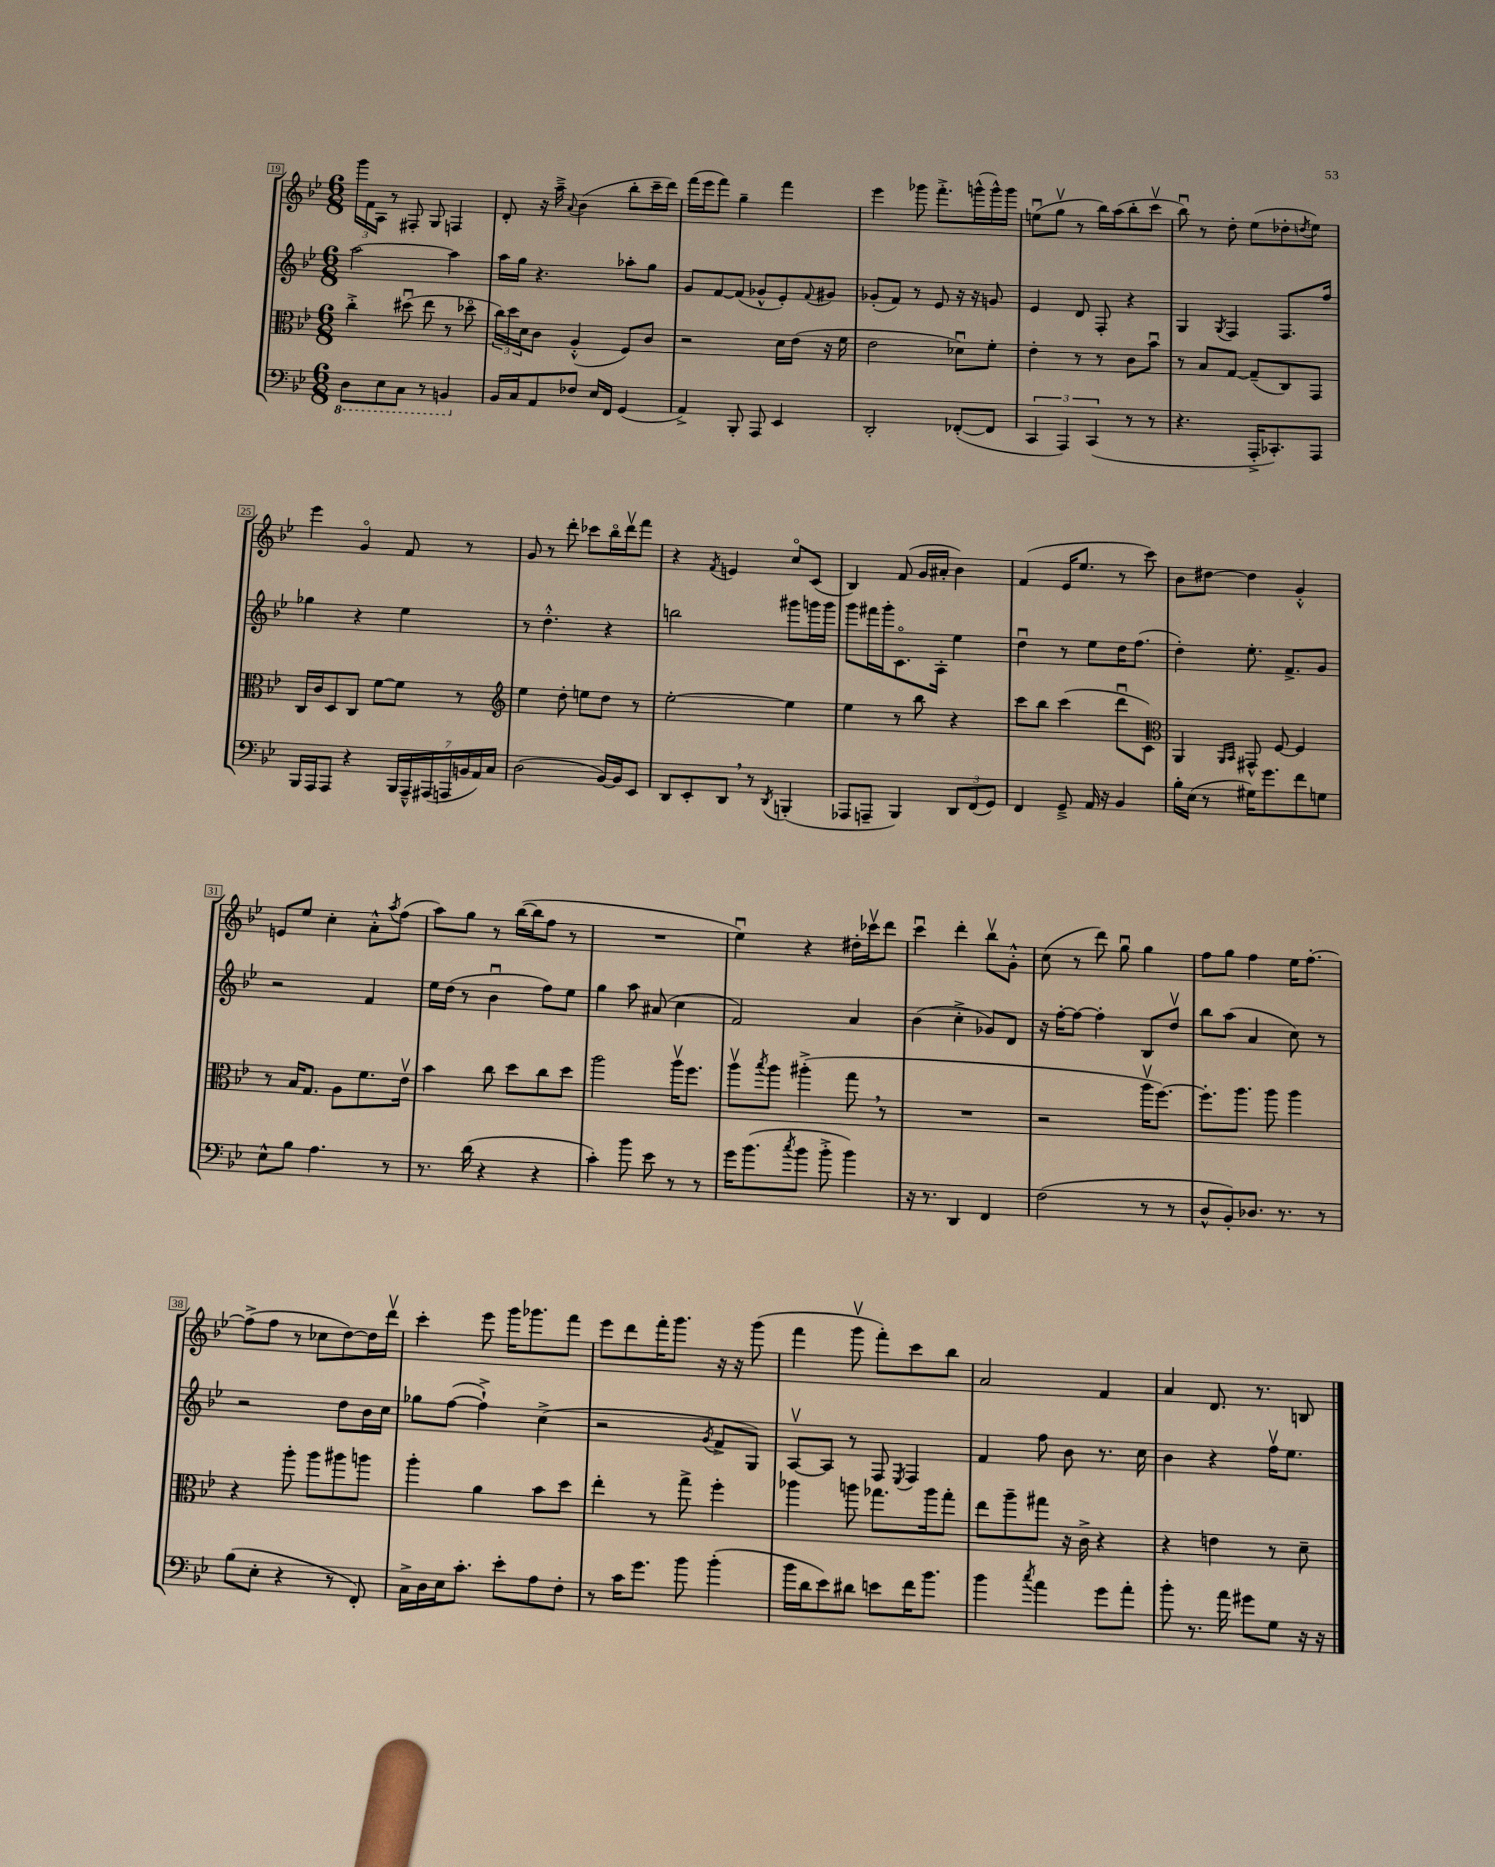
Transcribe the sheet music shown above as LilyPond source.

<<
\new StaffGroup <<
\new Staff = "s0" {
    \clef treble \key bes \major \numericTimeSignature \time 6/8
    \tuplet 3/2 { g'''16 f'16 a16 } r8 fis8-. g8 f4 |
    d'8-. r16 a''16---> \appoggiatura { a'8 } bes'4( bes''8-. c'''16-- d'''16) |
    f'''16( ees'''16 f'''8) g''4-- f'''4 |
    ees'''4 ges'''8 f'''8.-.-> g'''16-^( g'''16-^) g'''16 |
    e''8\downbow( g''8\upbow r8 bes''16) a''16( bes''8-. c'''8\upbow |
    bes''8\downbow) r8 d''8-. ees''8( des''8-. \acciaccatura { d''8 } ees''8) |
    ees'''4 g'4\flageolet f'8 r8 |
    g'8 r8 d'''8-. ces'''8 bes''16\flageolet d'''16\upbow f'''8 |
    r4 \acciaccatura { f'8 } e'4 c''8\flageolet c'8( |
    bes4) f'8( g'16 ais'16-. bes'4) |
    f'4( ees'16 ees''8. r8 c'''8) |
    bes'8 dis''8~ dis''4 g'4-.-^ |
    e'8 ees''8 c''4-. a'8-.-^ \acciaccatura { a''8 } f''8( |
    a''8) g''8 r8 bes''16~( bes''16 f''8 r8 |
    R2. |
    ees''4\downbow) r4 dis''16-. ces'''16\upbow d'''8 |
    c'''4\downbow d'''4-. bes''8\upbow g'8-.-^ |
    c''8( r8 d'''8) g''8\downbow g''4 |
    f''8 g''8 f''4 ees''16 f''8.~-. |
    f''8->( f''8 r8 ces''8 d''8~) d''16 d'''16\upbow |
    c'''4-. ees'''8 g'''16 ges'''8. f'''8 |
    ees'''8 d'''8 f'''16-. g'''8. r16 r16 g'''8( |
    f'''4 g'''8\upbow f'''8-.) c'''8 bes''8 |
    a'2 f'4 |
    a'4 d'8. r8. b8 \bar "|." |
}
\new Staff = "s1" {
    \clef treble \key bes \major \numericTimeSignature \time 6/8
    a''2~ a''4 |
    a''16 g''16 r4. aes''8-. g''8 |
    g'8 f'8~ f'8( ges'8-^ ees'8-.) \appoggiatura { f'8 } gis'8 |
    ges'8-.( f'8) r8 ees'8 r16 r16 g'8 |
    ees'4 d'8 f8-. r4 |
    g4 \acciaccatura { g8 } f4 f8. f''16 |
    ges''4 r4 ees''4 |
    r8 d''4.-.-^ r4 |
    b''2 gis'''8 g'''16 g'''16 |
    g'''8 fis'''16 g'''16-. c'8.\flageolet a16-. ees''4 |
    d''4\downbow r8 ees''8 d''16 f''8.( |
    d''4-.) ees''8.-. f'8.-> g'8 |
    r2 f'4 |
    ees''16 d''16( r8 bes'4\downbow f''8) ees''8 |
    g''4 a''8 ais'8( c''4 |
    f'2) a'4 |
    bes'4( c''4-.-> ges'8) d'8 |
    r16 f''16~-. f''8~ f''4-. bes8 d''8\upbow |
    bes''8 a''8( a'4 c''8) r8 |
    r2 d''8 bes'16 c''16 |
    ges''8 f''8~( f''4-!->) c''4->( |
    r2 \acciaccatura { g'8 } f'8-> g8) |
    a8~\upbow a8 r8 f8 \acciaccatura { ees8 } f4 |
    f'4 f''8 bes'8 r8. c''16 |
    bes'4 r4 f''16\upbow ees''8. \bar "|." |
}
\new Staff = "s2" {
    \clef alto \key bes \major \numericTimeSignature \time 6/8
    c''4-.-> dis''8\downbow( ees''8 r8 des''8\flageolet |
    \tuplet 3/2 { c''16) d''16 d'16 } c'8 a4-.-^( f8) c'8 |
    r2 d'16 ees'16( r16 f'16 |
    ees'2 des'8\downbow) f'8-. |
    ees'4-. r8 r8 c'8 bes'8\downbow |
    r8 bes8 g8~ g8--( c8) g,8 |
    c16 c'16 d8 c8 f'8~ f'8 r8 |
    \clef treble ees''4 d''8-. e''8 d''8 r8 |
    ees''2~-. ees''4 |
    ees''4 r8 bes''8 r4 |
    c'''8 bes''8 c'''4( d'''8\downbow c'8) |
    \clef alto a,4 \grace { a,16 bes,16 } gis,8-^ f8~ f4 |
    r8 bes16 g8. a8 f'8. ees'16\upbow |
    bes'4 c''8 d''8 c''8 d''8 |
    a''2 a''16\upbow f''8. |
    a''8\upbow \acciaccatura { bes''8 } a''8 ais''4-.->( g''8 \breathe r8 |
    R2. |
    r2 a''16\upbow f''8.~) |
    f''8.-. a''8. a''8 a''4 |
    r4 a''8-. a''8 ais''8 a''8 |
    a''4-. a'4 bes'8 d''8 |
    ees''4-. r8 g''8-> f''4-. |
    aes''4 a''8 ges''8. a''16 ges''8-. |
    ees''8 a''8-- gis''8 r16 c'16-> r4 |
    r4 e'4 r8 d'8-- \bar "|." |
}
\new Staff = "s3" {
    \clef bass \key bes \major \numericTimeSignature \time 6/8
    \ottava #-1 d,8 ees,8 c,8 r8 b,,4 \ottava #0 |
    bes,16 c16 a,8 fes8 ees16 f,16 g,4( |
    a,4->) bes,,8-. a,,8 ees,4 |
    d,2-. fes,8~-.( fes,8 |
    \tuplet 3/2 { c,4 a,,4) c,4( } r8 r8 |
    r4. a,,16-.-> ces,8.-.) a,,8 |
    bes,,16 a,,16 a,,8 r4 \tuplet 7/4 { bes,,16 a,,16---^ ais,,16( a,,16 b,16 a,16) c16 } |
    d2( bes,16~) bes,16 ees,8 |
    d,8 ees,8-. d,8 \breathe r8 \acciaccatura { d,8 } b,,4-.( |
    aes,,8 a,,8-- bes,,4) \tuplet 3/2 { d,8 f,8( g,8) } |
    f,4 g,8---> a,16 r16 bes,4 |
    bes16-. ees16( r8 gis16) g'8. f'8 g8 |
    ees8-^ bes8 a4. r8 |
    r8. d'16( r4 r4 |
    c'4-.) bes'8 ees'8 r8 r8 |
    g'16 bes'8.( \acciaccatura { c''8 } bes'8 bes'8-.-> bes'4) |
    r16 r8. d,4 f,4 |
    f2( r8 r8 |
    d8-^ bes,8-.) des8. r8. r8 |
    bes8( ees8-. r4 r8 f,8-.) |
    c16-> d16 ees16 c'8.-. ees'8-. a8 f8-. |
    r8 c'16 g'8. bes'8 bes'4-.( |
    bes'16 d'16 ees'8) dis'8 e'8 f'16 bes'8. |
    bes'4 \acciaccatura { c''8 } a'4 g'8 a'8-. |
    bes'8-. r8. a'16 gis'8 g8 r16 r16 \bar "|." |
}
>>
>>
\layout { \context { \Score currentBarNumber = #19 \override BarNumber.stencil = #(make-stencil-boxer 0.1 0.3 ly:text-interface::print) } }
